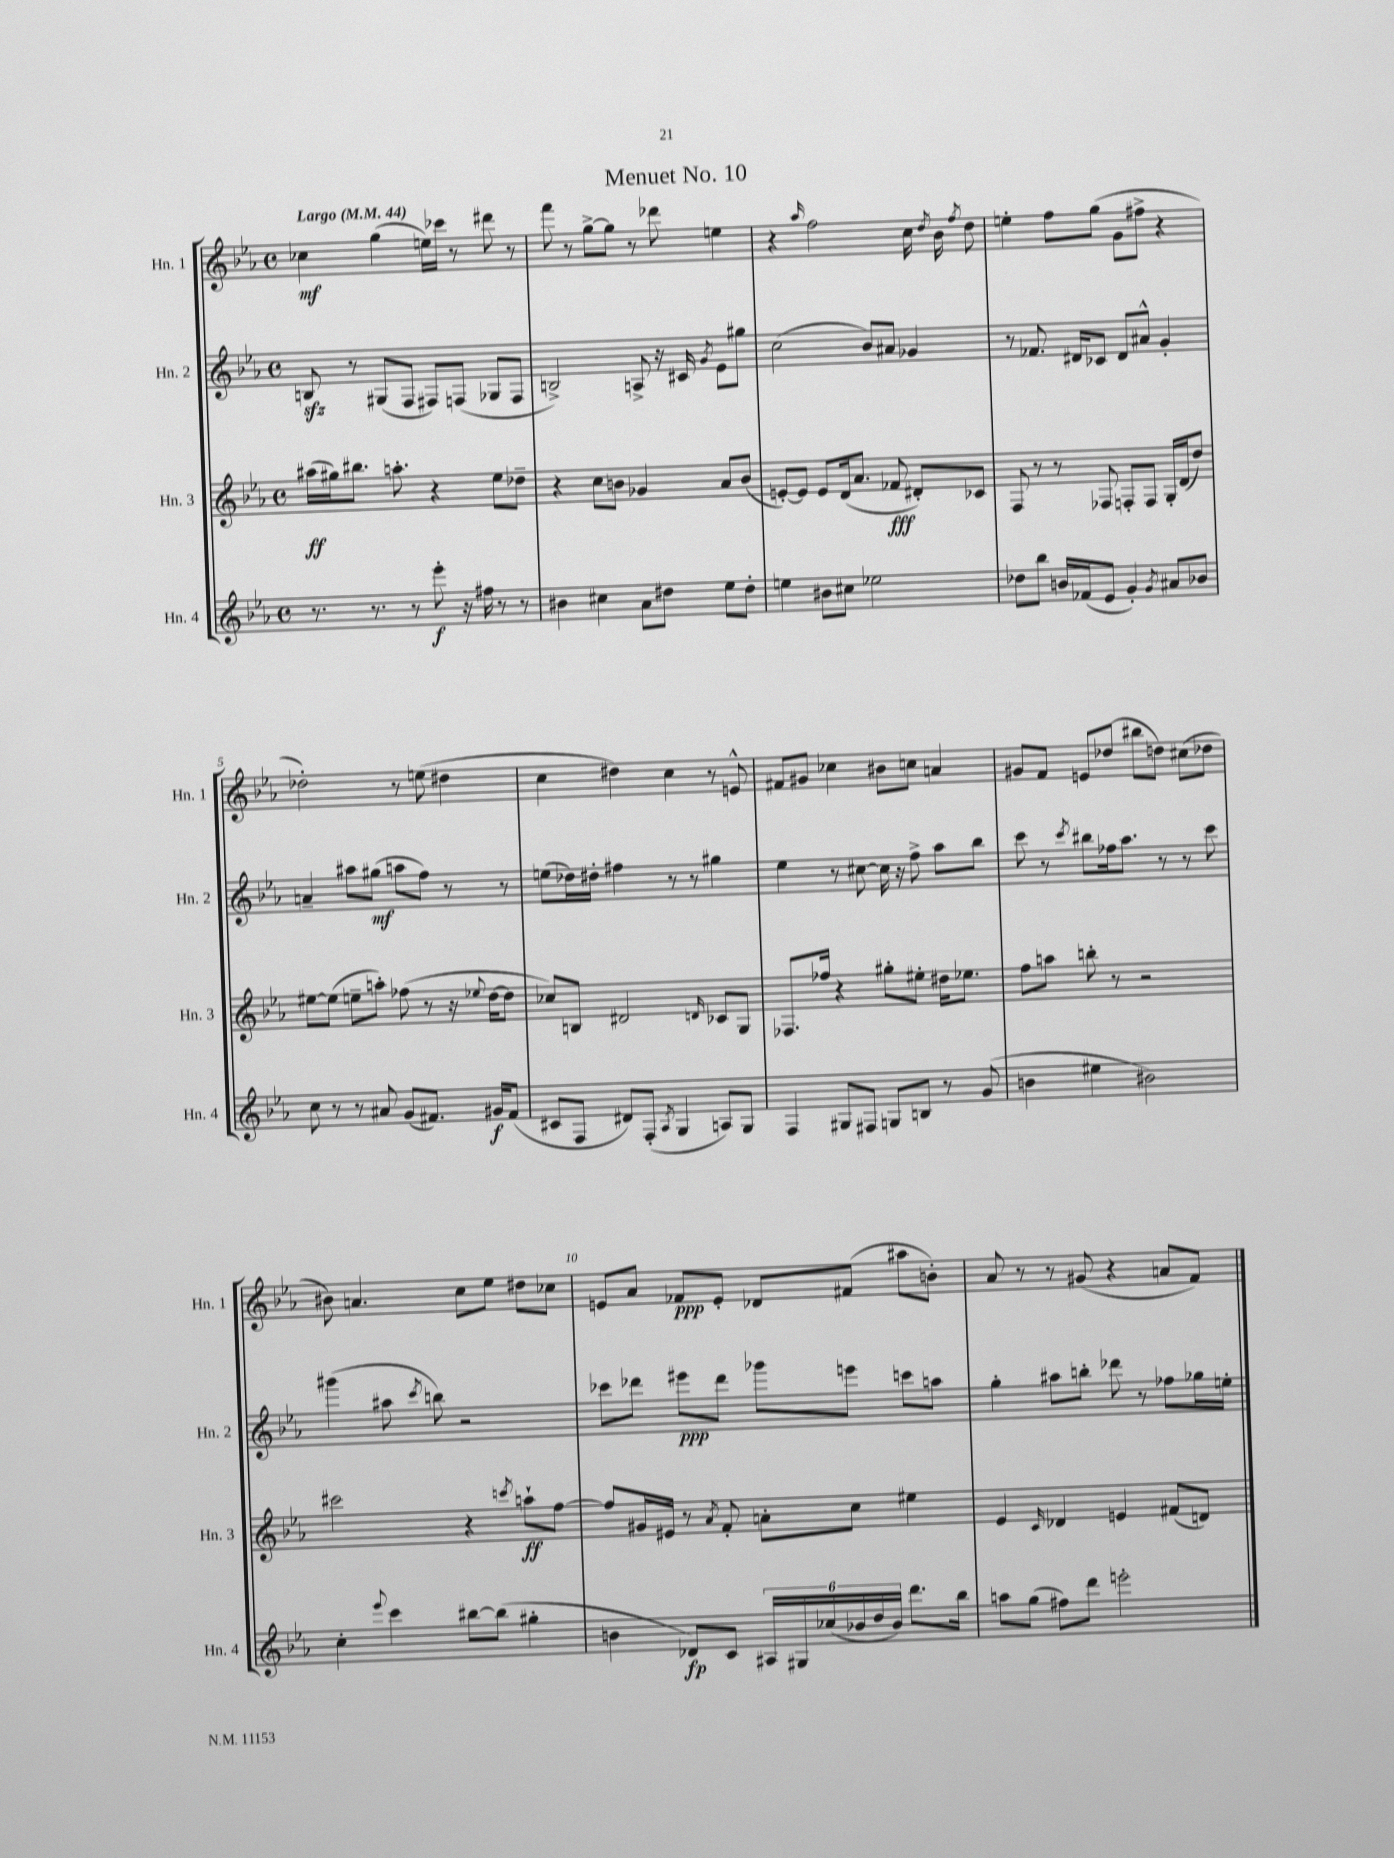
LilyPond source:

\header { title = "Menuet No. 10" }
<<
\new StaffGroup <<
\new Staff = "s0" \with { instrumentName = "Hn. 1" shortInstrumentName = "Hn. 1" } {
    \clef treble \key ees \major \defaultTimeSignature \time 4/4 \tempo "Largo" 4 = 44
    \autoBeamOff ces''4\mf g''4( e''16[) ces'''16] r8 dis'''8 r8 |
    f'''8 r8 g''8[~-> g''8] r8 des'''8 e''4 |
    r4 \grace { aes''16 } f''2 c''16 \acciaccatura { d''8 } bes'16 \acciaccatura { f''8 } d''8 |
    e''4-. f''8[ g''8]( g'8[ fis''8]-> r4 |
    des''2-.) r8 e''8( dis''4 |
    c''4 dis''4) c''4 r8 e'8-^ |
    fis'8[ gis'8] ces''4 bis'8[ c''8] a'4 |
    gis'8[ f'8] e'8[ des''8]( bis''8[ d''8]) cis''8[( des''8] |
    bis'8) a'4. c''8[ ees''8] dis''8[ ces''8] |
    e'8[ aes'8] fes'8[\ppp e'8]-. des'8[ fis'8]( ais''8[ b'8]-.) |
    aes'8 r8 r8 gis'8( r4 a'8[ f'8]) \bar "|." |
}
\new Staff = "s1" \with { instrumentName = "Hn. 2" shortInstrumentName = "Hn. 2" } {
    \clef treble \key ees \major \defaultTimeSignature \time 4/4
    \autoBeamOff b8\sfz r8 gis8[( f8] fis8[) f8]( ges8[ f8] |
    b2->) a8-> r16 cis'16 \acciaccatura { g'8 } ees'8[ gis''8] |
    c''2( bes'8[) ais'8] ges'4 |
    r8 fes'8. dis'16[ ces'8] dis'8[ ais'8]-^ g'4-. |
    a'4-- ais''8[ gis''8]\mf( a''8[ f''8]) r8 r8 |
    e''8[( des''16) dis''16]-. fis''4 r8 r8 gis''4 |
    ees''4 r8 cis''8~ cis''16 r16 f''8-> aes''8[ bes''8] |
    c'''8 r8 \acciaccatura { c'''8 } bis''8[ fes''16 aes''8.] r8 r8 c'''8 |
    gis'''4( ais''8 \acciaccatura { c'''8 } b''8) r2 |
    ces'''8[ des'''8] eis'''8[\ppp des'''8] ges'''8[ e'''8] c'''8[ a''8] |
    g''4-. ais''8[ b''8]-. des'''8 r8 fes''8[ ges''16 e''16]-. \bar "|." |
}
\new Staff = "s2" \with { instrumentName = "Hn. 3" shortInstrumentName = "Hn. 3" } {
    \clef treble \key ees \major \defaultTimeSignature \time 4/4
    \autoBeamOff ais''16[\ff( gis''16) bis''8.] a''8.-. r4 ees''8[ des''8]-- |
    r4 c''8[ b'8] ges'4 aes'8[ b'8]( |
    e'8[~-.) e'8] e'8[ d'16( aes'8.] fes'8\fff dis'8[-.) ces'8] |
    f8 r8 r8 fes8 f8[-. f8] g16[-. d'16( d''8]) |
    eis''8[~ eis''8]( e''8[-- a''8]-.) fes''8( r8 r16 \appoggiatura { ees''8 } d''16[~ d''8] |
    ces''8[) b8] dis'2 \grace { d'16 } ces'8[ g8] |
    fes8.[ fes''16] r4 gis''8[-. eis''8]-. dis''16[ ees''8.] |
    f''8[ a''8] b''8-. r8 r2 |
    cis'''2 r4 \acciaccatura { c'''8 } a''8[-!\ff f''8]~ |
    f''8[ gis'16 eis'16] r8 \acciaccatura { aes'8 } f'8-. a'8[-. c''8] eis''4 |
    ees'4 \grace { c'16 } des'4 e'4 fis'8[( d'8]) \bar "|." |
}
\new Staff = "s3" \with { instrumentName = "Hn. 4" shortInstrumentName = "Hn. 4" } {
    \clef treble \key ees \major \defaultTimeSignature \time 4/4
    \autoBeamOff r8. r8. r8 ees'''8-.\f r16 fis''16 r8 r8 |
    bis'4 cis''4 aes'8[ dis''8] ees''8[ dis''8]-. |
    e''4 bis'8[ cis''8] ees''2 |
    des''8[ bes''8] b'16[ fes'16( ees'8] g'4-.) \acciaccatura { g'8 } ais'8[ bes'8] |
    c''8 r8 r8 ais'8 g'8[( fis'8.]) gis'16[\f fis'8]( |
    cis'8[ f8] dis'8[) f8]-.( \acciaccatura { aes8 } g4 a8[) g8] |
    f4 gis8[ fis8] g8[ b8] r8 g'8( |
    b'4 eis''4 bis'2) |
    c''4-. \appoggiatura { ees'''8 } c'''4 bis''8[~ bis''8]( gis''4-. |
    b'4 des'8[\fp) c'8] \tuplet 6/4 { ais16[ gis16 ces''16( bes'16 d''16 bes'16]) } d'''8.[ bes''16] |
    a''8[ g''8]( fis''8[) d'''8] e'''2-. \bar "|." |
}
>>
>>
\layout { \context { \Score \override BarNumber.break-visibility = ##(#f #t #t) barNumberVisibility = #(every-nth-bar-number-visible 5) } }
